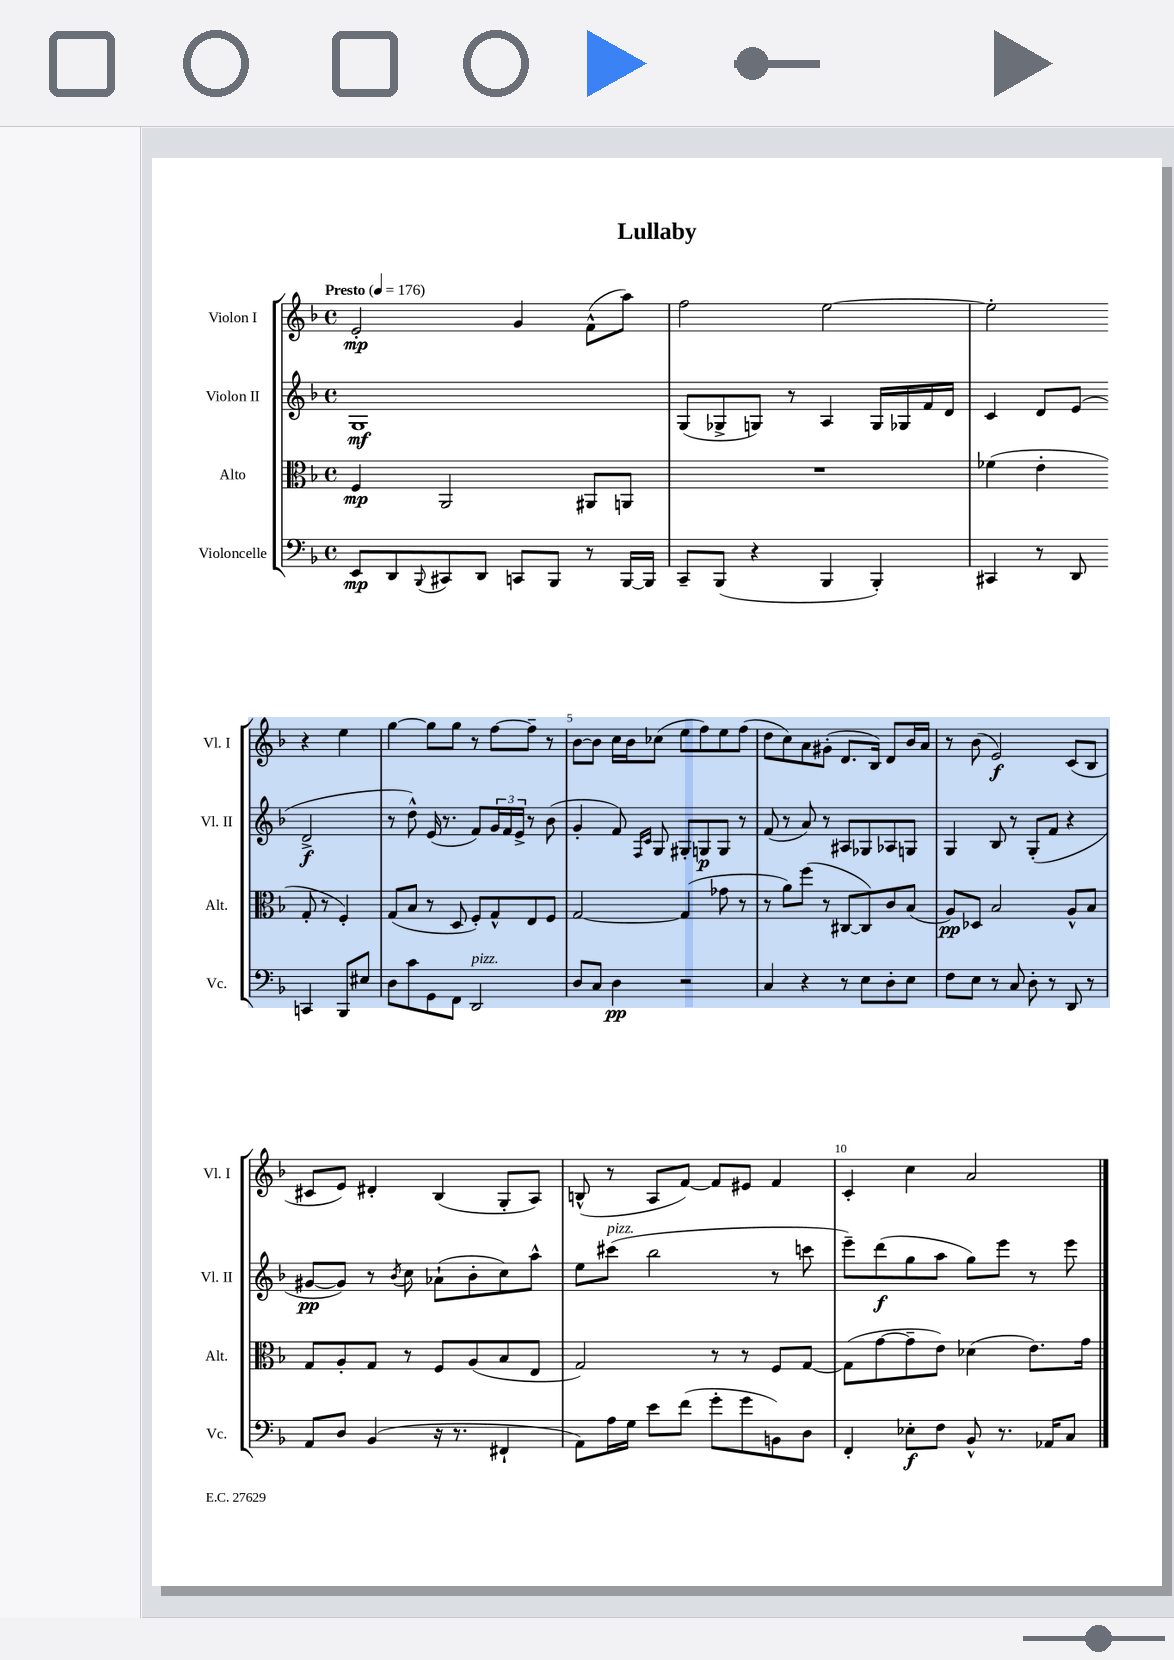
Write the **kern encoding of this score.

**kern	**kern	**kern	**kern
*staff4	*staff3	*staff2	*staff1
*clefF4	*clefC3	*clefG2	*clefG2
*k[b-]	*k[b-]	*k[b-]	*k[b-]
*M4/4	*M4/4	*M4/4	*M4/4
*met(c)	*met(c)	*met(c)	*met(c)
*MM176	*MM176	*MM176	*MM176
8EE/L	4F/	1G	2e'/
8DD/	.	.	.
8qqBBB-/	.	.	.
8CC#/	2AA/	.	.
8DD/J	.	.	.
8CC/L	.	.	4g/
8BBB-/J	.	.	.
8r	8AA#/L	.	(8f^^\L
[16BBB-/LL	8AA/J	.	8aa\J)
16BBB-/]JJ	.	.	.
=	=	=	=
8CC~/L	1r	(8G/L	2ff\
(8BBB-/J	.	8G-^/	.
4r	.	8G/J)	.
.	.	8r	.
4BBB-/	.	4A/	[2ee\
4BBB-'/)	.	16G/LL	.
.	.	16G-/	.
.	.	16f/	.
.	.	16d/JJ	.
=	=	=	=
4CC#/	(4f-\	4c/	2ee'\]
8r	4e'\	8d/L	.
8DD/	.	(8e/J	.
4CC/	8G'/	2d^/	4r
.	8r	.	.
8BBB-/L	4F'/)	.	4ee\
8E#/J	.	.	.
=	=	=	=
8D\L	(8G/L	8r	[4gg\
8c\	8B-/J	8dd^^\)	.
8GG\	8r	(16e/	8gg\]L
.	.	8.r	.
8FF\J	8D/	.	8gg\J
2DD/	8F'/L)	8f/L)	8r
.	8G^^/	24g/L	[8ff\L
.	.	24f/	.
.	.	24e^/JJ	.
.	8E/	8r	8ff~\]J
.	8F/J	(8b-\	8r
=	=	=	=
8D/L	[2G/	4g'/	[8b-\L
8C/J	.	.	8b-\]J
4D\	.	8f/)	16cc\LL
.	.	.	16b-\J
.	.	16qqF/LL	.
.	.	16qqc/JJ	.
.	.	8G/	(8cc-\J
2r	(4G/]	8G#'/L	8ee\L
.	.	8G/	8ff\)
.	8g-\	8G/J	8ee\
.	8r	8r	(8ff\J
=	=	=	=
4C/	8r	(8f/	8dd\L
.	8a\L)	8r	8cc\)
4r	(8ff\J	8a/)	8a\
.	8r	8r	(8g#'\J
8r	[8C#/L	8A#/L	8.d/L
8E\L	8C#/])	8G-/	.
.	.	.	16B-/Jk)
8D'\	8c/	8A-/	8d/L
8E\J	(8B-/J	8G/J	16b-/L
.	.	.	16a/JJ
=	=	=	=
8F\L	8A/L)	4G/	8r
8E\J	8D-/J	.	(8b-\
8r	2B-/	8B-/	2e/)
8C/	.	8r	.
8D'\	.	(8G'/L	.
8r	.	8f/J	.
8DD/	8A^^/L	4r	(8c/L
8r	8B-/J	.	8B-/J
=	=	=	=
8AA/L	8G/L	[8g#/L	8c#/L
8D/J	8A'/	8g#/]J)	8e/J)
(4BB-/	8G/J	8r	4d#'/
.	.	8qb-/	.
.	8r	8cc\	.
16r	8F/L	(8a-`\L	(4B-/
8.r	.	.	.
.	(8A/	8b-'\	.
4FF#`/	8B-/	8cc\)	8G'/L
.	8E/J	8aa^^\J	8A/J)
=	=	=	=
8AA\L)	2G/)	8ee\L	(8B^^/
16A\L	.	(8ccc#\J	8r
16G\JJ	.	.	.
8e\L	.	2bb-\	8A/L
(8f\J	.	.	[8f/J)
8g'\L	8r	.	8f/]L
8g\	8r	.	8e#/J
8BB\)	8F/L	8r	4f/
8D\J	[8G/J	8ccc\	.
=	=	=	=
4FF'/	(8G\]L	8eee~\L)	4c'/
.	[8g\	(8ddd\	.
8E-'\L	8g~\]	8gg\	4cc\
8F\J	8e\J)	8aa\J	.
8BB-^^/	(4d-\	8gg\L)	2a/
8.r	.	8eee\J	.
.	8.e\L)	8r	.
16AA-/LK	.	.	.
8C/J	.	8eee\	.
.	16g\Jk	.	.
==	==	==	==
*-	*-	*-	*-
